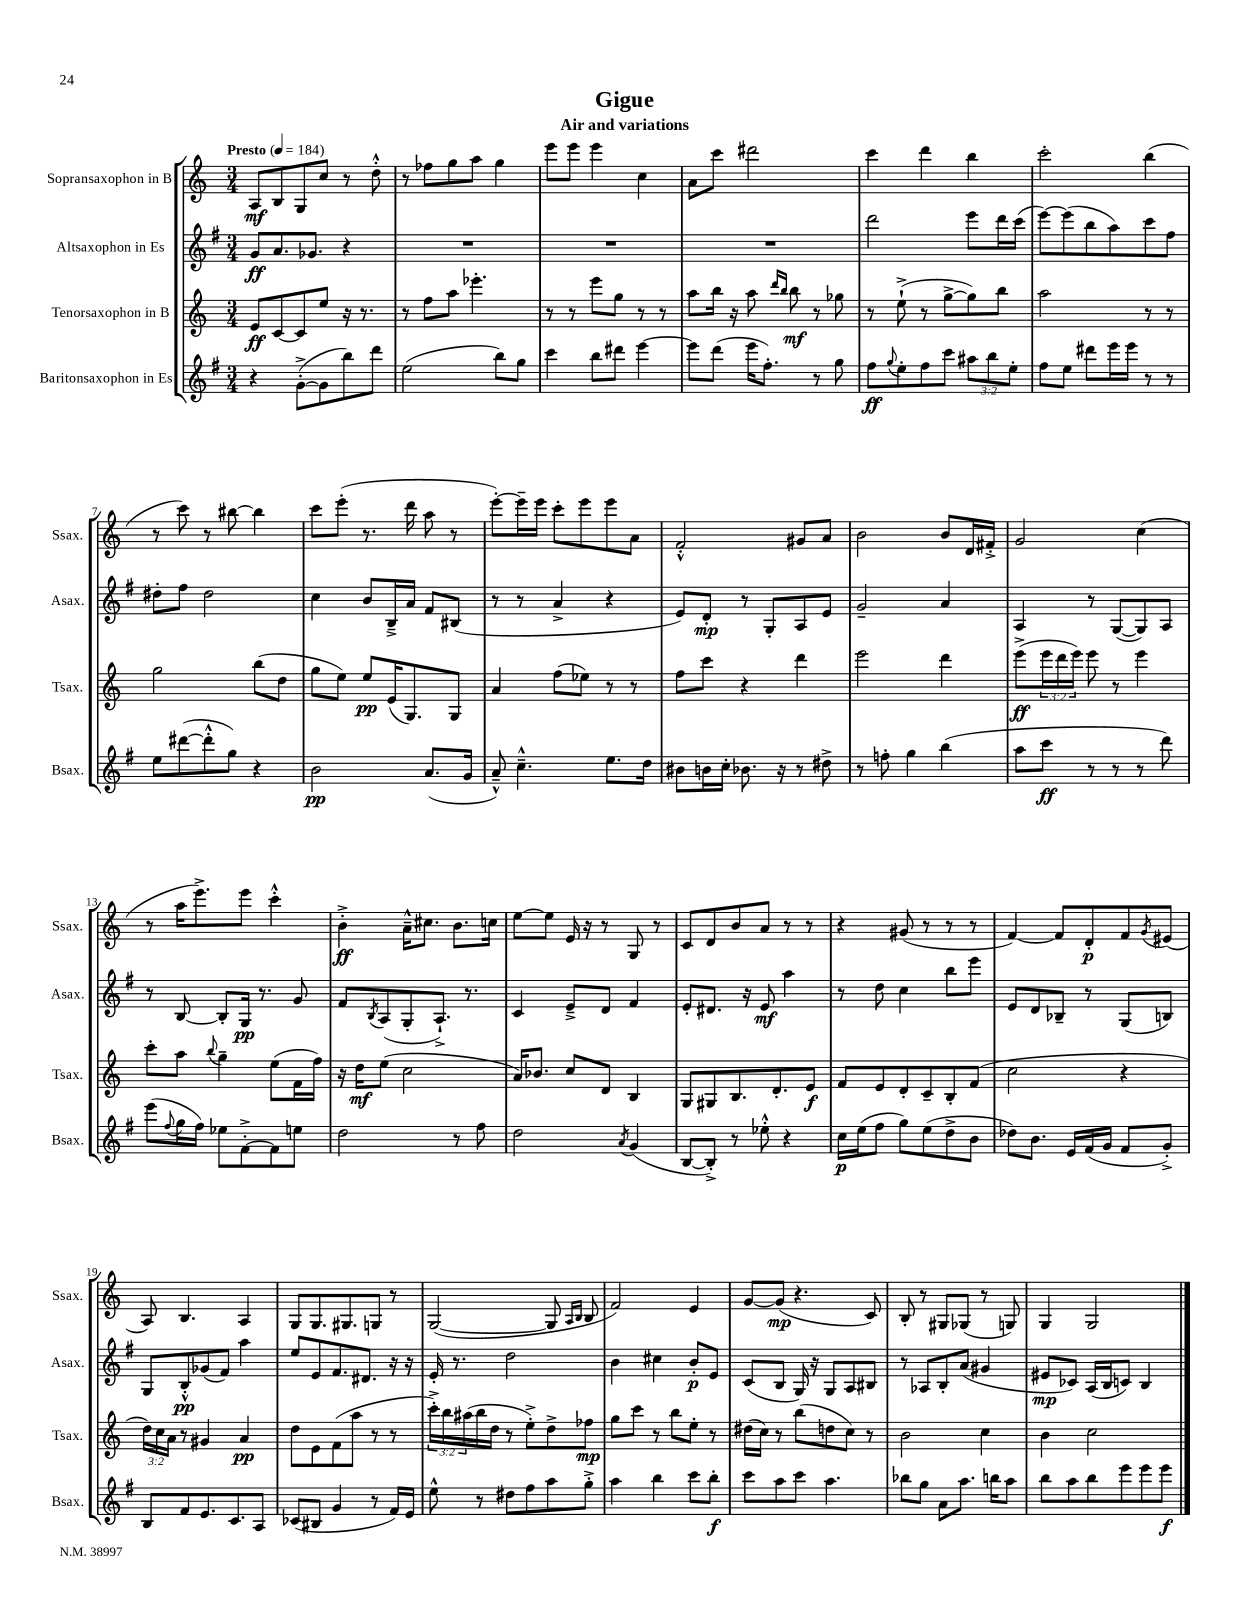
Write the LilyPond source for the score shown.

\header { title = "Gigue" subtitle = "Air and variations" }
<<
\new StaffGroup <<
\new Staff = "s0" \with { instrumentName = "Sopransaxophon in B" shortInstrumentName = "Ssax." } {
    \clef treble \key c \major \numericTimeSignature \time 3/4 \tempo "Presto" 4 = 184
    a8\mf b8 g8 c''8 r8 d''8-.-^ |
    r8 fes''8 g''8 a''8 g''4 |
    e'''8 e'''8 e'''4 c''4 |
    a'8 c'''8 dis'''2 |
    c'''4 d'''4 b''4 |
    c'''2-. b''4( |
    r8 c'''8) r8 bis''8~ bis''4 |
    c'''8 e'''8-.( r8. d'''16 a''8 r8 |
    e'''8~-.) e'''16-- e'''16 c'''8-. e'''8 e'''8 a'8 |
    f'2-.-^ gis'8 a'8 |
    b'2 b'8 d'16 fis'16-.-> |
    g'2 c''4( |
    r8 a''16 e'''8.->) e'''8 c'''4-.-^ |
    b'4-.->\ff a'16---^ cis''8. b'8. c''16 |
    e''8~ e''8 e'16 r16 r8 g8 r8 |
    c'8 d'8 b'8 a'8 r8 r8 |
    r4 gis'8( r8 r8 r8 |
    f'4~) f'8 d'8-.\p f'8 \acciaccatura { g'8 } eis'8( |
    a8) b4. a4 |
    g8 g8. gis8. g8 r8 |
    g2~( g8 \grace { a16 b16 } b8 |
    f'2) e'4 |
    g'8~ g'8\mp( r4. c'8) |
    b8-. r8 gis8 ges8( r8 g8) |
    g4 g2 \bar "|." |
}
\new Staff = "s1" \with { instrumentName = "Altsaxophon in Es" shortInstrumentName = "Asax." } {
    \clef treble \key g \major \numericTimeSignature \time 3/4
    g'8\ff a'8. ges'8. r4 |
    R2. |
    R2. |
    R2. |
    d'''2 e'''8 d'''16 c'''16( |
    e'''8~) e'''8( b''8 a''8) c'''8 fis''8 |
    dis''8-. fis''8 dis''2 |
    c''4 b'8 b16---> a'16 fis'8 bis8( |
    r8 r8 a'4-> r4 |
    e'8) d'8-.\mp r8 g8-. a8 e'8 |
    g'2-- a'4 |
    a4 r8 g8~( g8) a8 |
    r8 b8~ b8-. g16\pp r8. g'8 |
    fis'8 \acciaccatura { b8 } a8( g8-. a8.-!->) r8. |
    c'4 e'8---> d'8 fis'4 |
    e'8-. dis'8. r16 e'8\mf a''4 |
    r8 d''8 c''4 b''8 e'''8 |
    e'8 d'8 bes8-- r8 g8( b8) |
    g8 b8-.-^\pp ges'8( fis'8) a''4 |
    e''8 e'8 fis'8. dis'8. r16 r16 |
    e'16-. r8. d''2 |
    b'4 cis''4 b'8-.\p e'8 |
    c'8( b8 g16) r16 g8 a8 bis8 |
    r8 aes8 b8-. a'8( gis'4 |
    eis'8\mp ces'8) a16( b16 c'8) b4 \bar "|." |
}
\new Staff = "s2" \with { instrumentName = "Tenorsaxophon in B" shortInstrumentName = "Tsax." } {
    \clef treble \key c \major \numericTimeSignature \time 3/4 \override Staff.TupletNumber.text = #tuplet-number::calc-fraction-text
    e'8\ff c'8~ c'8 e''8 r16 r8. |
    r8 f''8 a''8 ees'''4.-. |
    r8 r8 e'''8 g''8 r8 r8 |
    a''8 b''16 r16 a''8 \grace { d'''16 b''16 } b''8\mf r8 ges''8 |
    r8 e''8-!->( r8 g''8~-> g''8) b''8 |
    a''2 r8 r8 |
    g''2 b''8( d''8 |
    g''8 e''8) e''8\pp e'16( g8.) g8 |
    a'4 f''8( ees''8) r8 r8 |
    f''8 c'''8 r4 d'''4 |
    e'''2 d'''4 |
    e'''8->\ff( \tuplet 3/2 { e'''16 d'''16 e'''16) } e'''8 r8 e'''4 |
    c'''8-. a''8 \appoggiatura { b''8 } g''4-- e''8( f'16 f''16) |
    r16 d''16\mf e''8( c''2 |
    a'16) bes'8. c''8 d'8 b4 |
    g8 gis8 b8. d'8.-. e'8\f |
    f'8 e'8 d'8-. c'8-- b8-. f'8( |
    c''2 r4 |
    \tuplet 3/2 { d''16) c''16 a'16 } r8 gis'4 a'4\pp |
    d''8 e'8 f'8( a''8 r8 r8 |
    \tuplet 3/2 { c'''16-.->) b''16 ais''16( } b''16 d''16 r8 e''8-.->) d''8-> fes''8\mp |
    g''8 c'''8 r8 b''8 e''8-. r8 |
    dis''16( c''16) r8 b''8( d''8 c''8) r8 |
    b'2 c''4 |
    b'4 c''2 \bar "|." |
}
\new Staff = "s3" \with { instrumentName = "Baritonsaxophon in Es" shortInstrumentName = "Bsax." } {
    \clef treble \key g \major \numericTimeSignature \time 3/4 \override Staff.TupletNumber.text = #tuplet-number::calc-fraction-text
    r4 g'8~-.->( g'8 b''8) d'''8 |
    e''2( b''8) g''8 |
    c'''4 b''8 dis'''8 e'''4~ |
    e'''8 d'''8( e'''16 fis''8.-.) r8 g''8 |
    fis''8\ff \appoggiatura { g''8 } e''8-. fis''8 c'''8 \tuplet 3/2 { ais''8 b''8 e''8-. } |
    fis''8 e''8 dis'''8 e'''16 e'''16 r8 r8 |
    e''8 dis'''8~( dis'''8-.-^ g''8) r4 |
    b'2\pp a'8.( g'16 |
    a'8---^) c''4.---^ e''8. d''16 |
    bis'8 b'16 c''16-. bes'8. r16 r8 dis''8-> |
    r8 f''8-. g''4 b''4( |
    a''8 c'''8\ff r8 r8 r8 d'''8) |
    e'''8( \appoggiatura { fis''8 } g''16 fis''16) ees''8 fis'8~-.-> fis'8 e''8 |
    d''2 r8 fis''8 |
    d''2 \acciaccatura { a'8 } g'4( |
    b8~ b8-.->) r8 ees''8-.-^ r4 |
    c''16\p e''16( fis''8 g''8) e''8( d''8-> b'8 |
    des''8) b'8. e'16 fis'16( g'16 fis'8 g'8-.->) |
    b8 fis'8 e'8. c'8. a8 |
    ces'8( bis8 g'4 r8 fis'16) e'16 |
    e''8-^ r8 dis''8 fis''8 a''8 g''8-.-> |
    a''4 b''4 c'''8 b''8-.\f |
    c'''8 a''8 c'''8 a''4. |
    bes''8 g''8 a'8 a''8. b''16 a''8 |
    b''8 a''8 b''8 e'''8 e'''8 e'''8\f \bar "|." |
}
>>
>>
